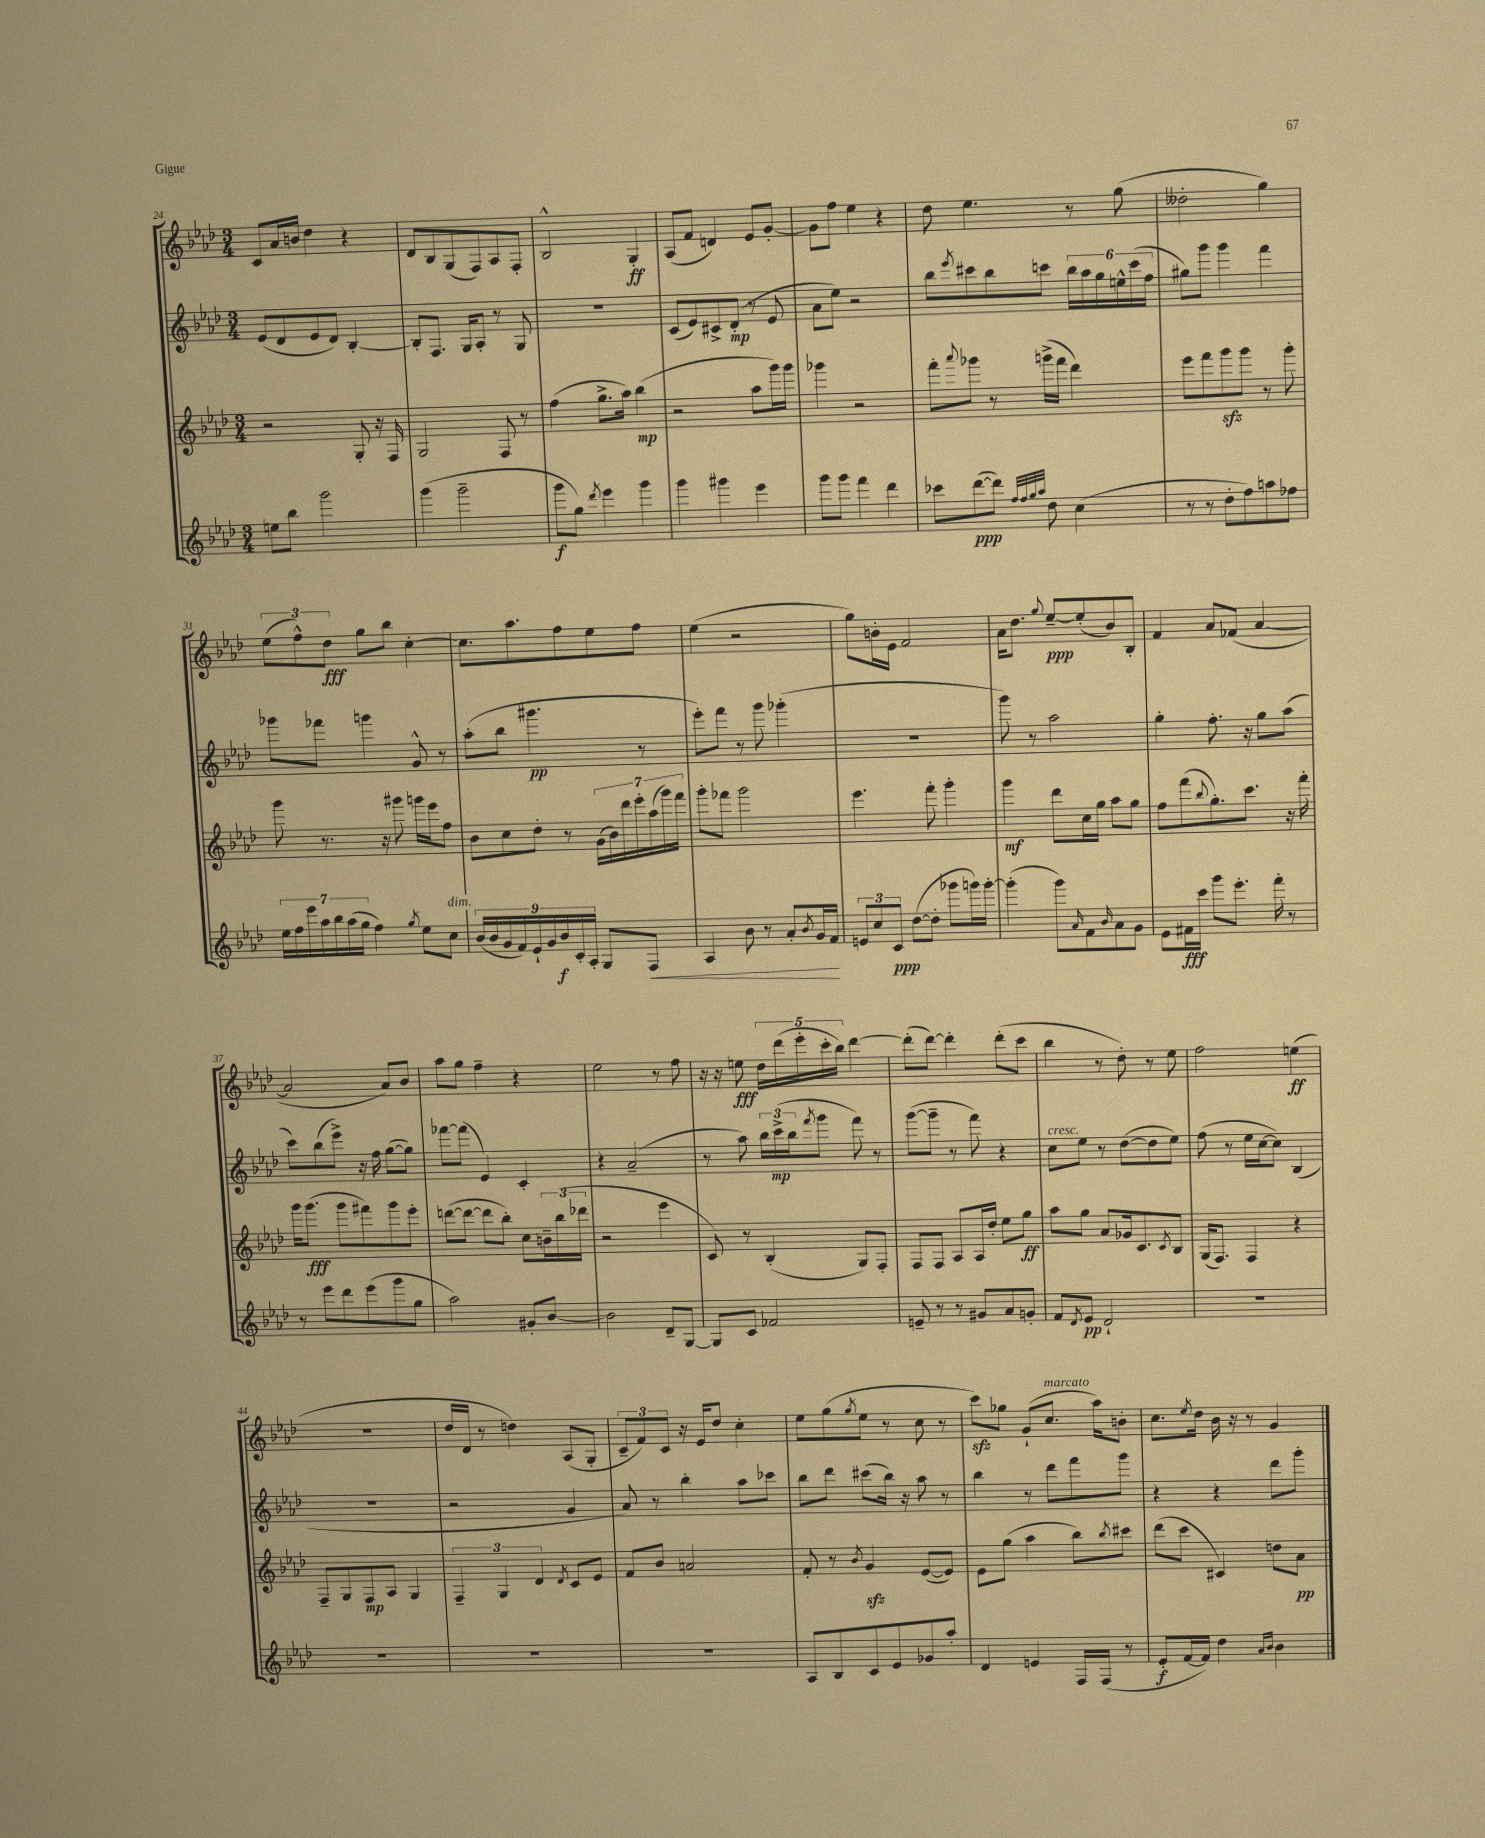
<<
\new StaffGroup <<
\new Staff = "s0" {
    \clef treble \key aes \major \numericTimeSignature \time 3/4
    c'8 aes'16 b'16 des''4 r4 |
    des'8 bes8 g8( f8) aes8 f8-. |
    bes2-^ g4-.\ff |
    aes8( f'8 d'4) ees'8 g'8~-. |
    g'8 f''8 ees''4 r4 |
    des''8 ees''4. r8 g''8( |
    deses''2-. g''4) |
    \tuplet 3/2 { ees''8( f''8-^) des''8\fff } g''8 bes''8 c''4~-. |
    c''8. aes''8. f''8 ees''8 f''8 |
    ees''4( r2 |
    g''8) b'16-. ees'16 f'2 |
    aes'16 des''8. \appoggiatura { g''8 } ees''8~--\ppp ees''8-.( bes'8) bes8-. |
    f'4 aes'8 fes'8( aes'4~ |
    aes'2 aes'8) bes'8 |
    aes''8 g''8 f''4-- r4 |
    ees''2 r8 f''8 |
    r16 r16 e''8\fff \tuplet 5/4 { des''16 des'''16( ees'''16-. c'''16-. bes''16) } des'''4~ |
    des'''8-.( des'''8~) des'''4-. des'''8-.( c'''8 |
    bes''4 r8 des''8-.) r8 ees''8 |
    f''2 e''4\ff( |
    R2. |
    des''16 des'16 r8 d''4) aes8( g8-. |
    \tuplet 3/2 { c'8-- f'8) c'8 } r16 ees'16 des''8 c''4-. |
    ees''8 g''8( \acciaccatura { g''8 } ees''8 r8 c''8 r8 |
    c'''8\sfz) ges''8 g'8-!( c''8.^\markup { \italic "marcato" } aes''16) b'8-. |
    c''8. \acciaccatura { ees''8 } des''16 bes'16 r16 r8 g'4 \bar "|." |
}
\new Staff = "s1" {
    \clef treble \key aes \major \numericTimeSignature \time 3/4
    ees'8( des'8 ees'8 des'8) bes4~-. |
    bes8-. f8. g16 aes8-. r8 g8 |
    R2. |
    c'8( ees'8) cis'8-> des'8-.\mp( r8 ees'8 |
    aes'8 ees''8) r2 |
    bes''8 \acciaccatura { ees'''8 } cis'''8 bes''8 c'''8 \tuplet 6/4 { bes''16 aes''16 g''16 e''16-^ c'''16( f''16 } |
    gis''8) g'''8 g'''4 f'''4 |
    ges'''8 fes'''8 g'''4 g'8-^ r8 |
    aes''8-.( bes''8 gis'''4.\pp r8 |
    ees'''8-.) f'''8 r8 g'''8 ges'''4-.( |
    R2. |
    g'''8) r8 aes''2 |
    g''4-. f''8.-. r16 g''8 aes''8( |
    c'''8) bes''8( ees'''8->) r16 f''16 g''8~( g''8) |
    fes'''8~ fes'''8( ees'4) c'4-. |
    r4 aes'2--( |
    r8 aes''8) \tuplet 3/2 { bes''16 c'''16->\mp( bes''16 } \acciaccatura { f'''8 } g'''8 f'''8) r8 |
    g'''8~( g'''8-- r8 f'''8) r4 |
    c''8^\markup { \italic "cresc." } ees''8 r8 des''8~( des''8 ees''8) |
    f''8( r8 ees''16 c''16~ c''8) bes4( |
    R2. |
    r2 g'4 |
    aes'8) r8 bes''4-. aes''8 ces'''8 |
    bes''8 des'''8 cis'''8( bes''16) r16 aes''8 r8 |
    bes''4 r8 des'''8 f'''8 g'''8 |
    r4 r4 des'''8 g'''8-. \bar "|." |
}
\new Staff = "s2" {
    \clef treble \key aes \major \numericTimeSignature \time 3/4
    r2 g8-. r16 f16 |
    g2 f8 r8 |
    f''4( g''8.-> aes''16) bes''4\mp( |
    r2 aes''8 g'''16) g'''16 |
    ges'''4 r2 |
    f'''8-. \appoggiatura { aes'''8 } ges'''8 r8 g'''16->( f'''16 des'''4) |
    ees'''8 f'''8 g'''8\sfz g'''8 r8 g'''8-. |
    g'''8 r8. r16 gis'''8 g'''16 ees'''16 f''8 |
    bes'8 c''8 des''8-. r8 \tuplet 7/4 { g'16( bes'16) des'''16 ees'''16-. aes''16( g'''16) f'''16 } |
    g'''8-. fes'''8 g'''2 |
    ees'''4. f'''8-. g'''4-. |
    g'''4\mf des'''8 c''16 g''16 aes''8 g''8 |
    f''8 f'''8( \appoggiatura { bes''8 } g''8.-.) c'''8. r16 f'''16-. |
    g'''16 g'''8.\fff( g'''8 fis'''8) g'''8 ees'''8-. |
    d'''8~( d'''8~ d'''8 bes''8-.) c''8 \tuplet 3/2 { b'16-- bes''16( des'''16 } |
    r2 ees'''4 |
    c'8) r8 bes4-.( g8) f8-. |
    f8 f8 aes8 aes16 des''16-. ees''8 g''8\ff |
    aes''8 g''8 aes'8 ges'16 c'8. \acciaccatura { c'8 } bes8 |
    g16( f8.) f4 r4 |
    f8-- g8 f8\mp aes8 g4 |
    \tuplet 3/2 { f4-- g4 des'4 } \acciaccatura { des'8 } c'8 ees'8 |
    f'8 bes'8 a'2 |
    f'8-. r8 \acciaccatura { bes'8 } g'4\sfz ees'8~( ees'8) |
    ees'8 g''8( aes''4 bes''8) \acciaccatura { bes''8 } cis'''8 |
    des'''8( c'''8 cis'4) d''8 aes'8\pp \bar "|." |
}
\new Staff = "s3" {
    \clef treble \key aes \major \numericTimeSignature \time 3/4
    e''8 bes''8 g'''2 |
    g'''4( g'''2-- |
    g'''8\f g''8) \acciaccatura { des'''8 } ees'''4 g'''4 |
    g'''4 gis'''4 ees'''4 |
    g'''8 g'''8 f'''4 des'''4 |
    ces'''8 des'''8~\ppp( des'''8) \grace { f''32 f''32 g''32 aes''32 } des''8 c''4( |
    r8 r8 des''8-. f''8) a''8 fes''8 |
    \tuplet 7/4 { ees''16 f''16 ees'''16 aes''16 bes''16 aes''16( g''16 } f''4) \acciaccatura { g''8 } ees''8 c''8^\markup { \italic "dim." } |
    \tuplet 9/8 { bes'16( bes'16 g'16 f'16) ees'16-! g'16 bes'16\f c'16-. aes16-. } g8 f8\< |
    aes4 bes'8 r8 aes'8-. \acciaccatura { bes'8 } g'16 f'16\! |
    \tuplet 3/2 { e'8 c''8 c'8\ppp } des''8~( des''8-. ges'''8 g'''16) g'''16~-. |
    g'''4-.( g'''8) \grace { aes'16 } f'8 \grace { bes'16 } aes'8 g'8 |
    ees'8 fis'16\fff c'''16 g'''8 ees'''8.-. f'''16-. r8 |
    r8 ees'''8 des'''8 ees'''8( g'''8 g''8 |
    aes''2) gis'8-. bes'8~ |
    bes'2 des'8-- g8~ |
    g8 c'8 fes'2 |
    e'8-- r8 r8 gis'8 aes'8 g'8-. |
    f'8 \acciaccatura { des'8 } ees'8\pp des'2-! |
    R2. |
    R2. |
    R2. |
    R2. |
    aes8 bes8 c'8 ees'8 ges'8 aes''8-. |
    des'4 e'4 f16 f16( r8 |
    ees'8-.\f f'16~ f'16) des''4 \grace { aes'16 bes'16 } bes'4 \bar "|." |
}
>>
>>
\layout { \context { \Score currentBarNumber = #24 } }
